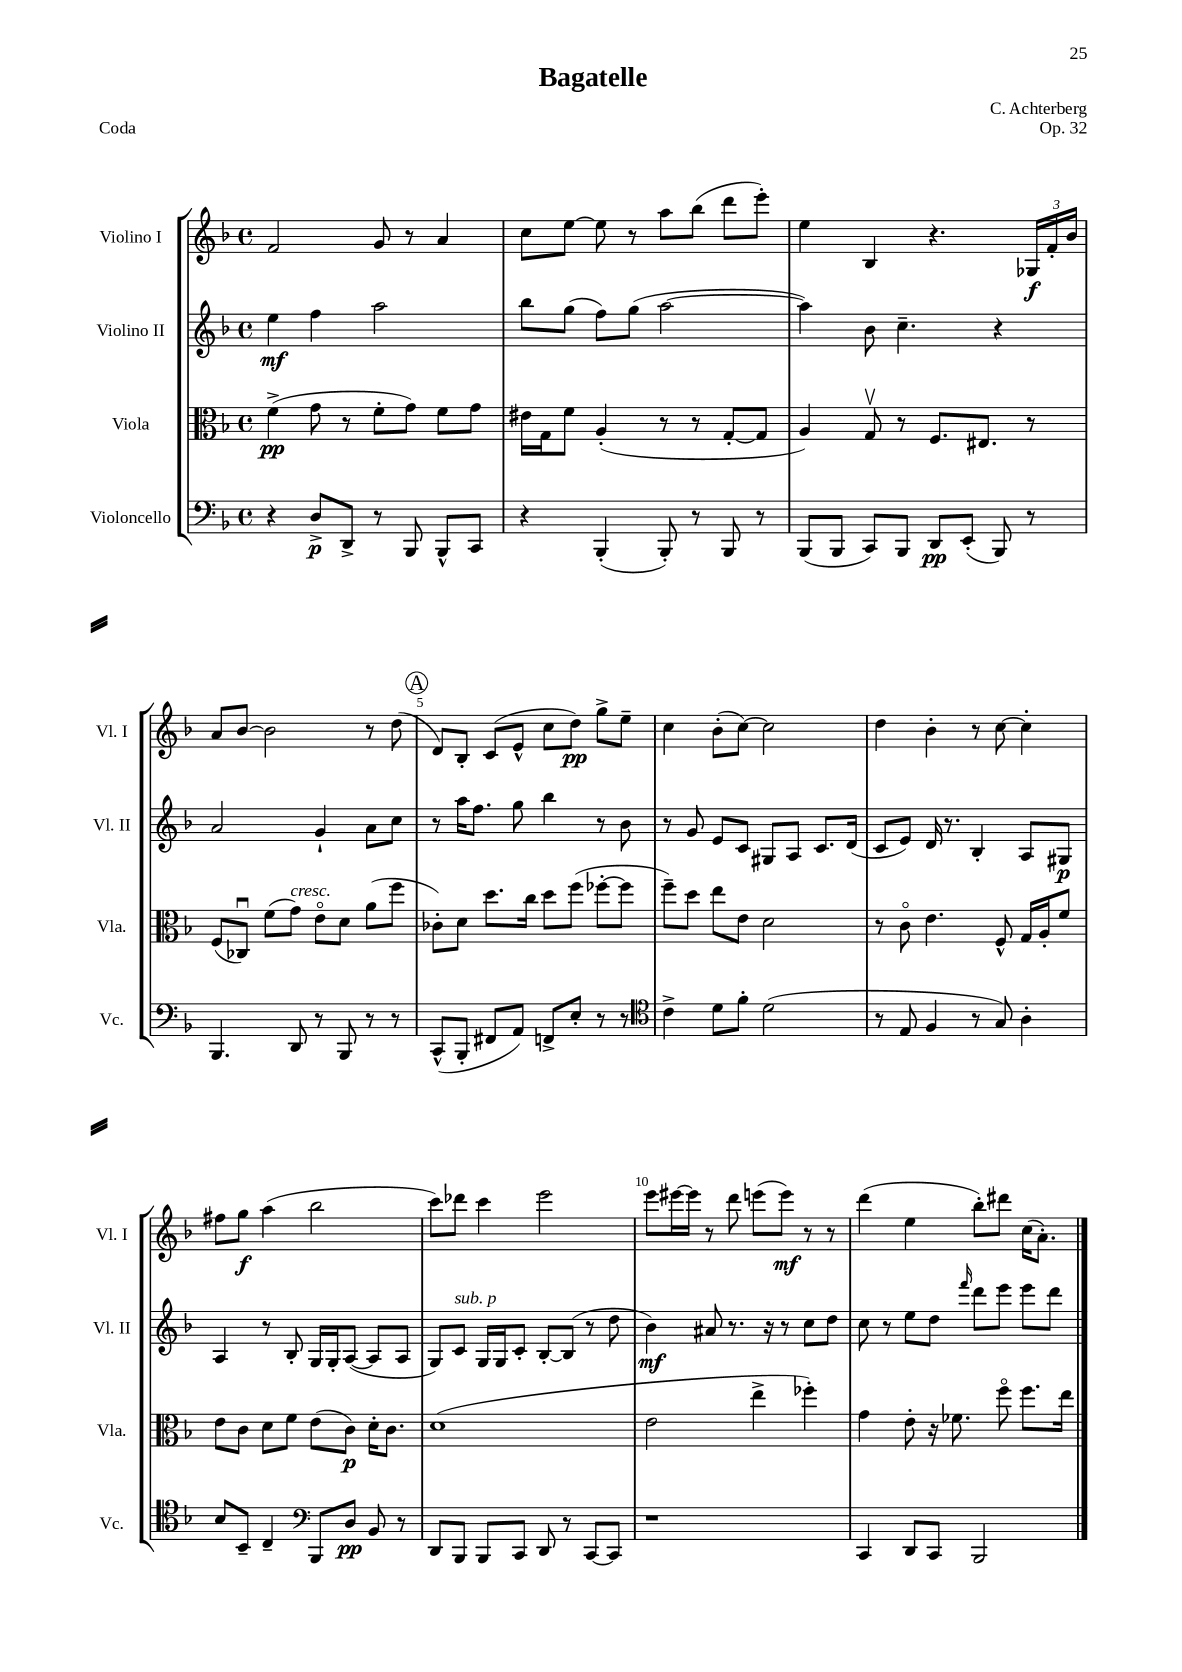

**kern	**dynam	**kern	**dynam	**kern	**dynam	**kern	**dynam
*part4	*part4	*part3	*part3	*part2	*part2	*part1	*part1
*staff4	*staff4	*staff3	*staff3	*staff2	*staff2	*staff1	*staff1
*I"Violoncello	*	*I"Viola	*	*I"Violino II	*	*I"Violino I	*
*I'Vc.	*	*I'Vla.	*	*I'Vl. II	*	*I'Vl. I	*
*clefF4	*	*clefC3	*	*clefG2	*	*clefG2	*
*k[b-]	*	*k[b-]	*	*k[b-]	*	*k[b-]	*
*M4/4	*	*M4/4	*	*M4/4	*	*M4/4	*
*met(c)	*	*met(c)	*	*met(c)	*	*met(c)	*
=1	=1	=1	=1	=1	=1	=1	=1
4r	.	(4f^\	pp	4ee\	mf	2f/	.
8D^/L	p	8g\	.	4ff\	.	.	.
8DD^/J	.	8r	.	.	.	.	.
8r	.	8f'\L	.	2aa\	.	8g/	.
8BBB-/	.	8g\J)	.	.	.	8r	.
8BBB-^^/L	.	8f\L	.	.	.	4a/	.
8CC/J	.	8g\J	.	.	.	.	.
=2	=2	=2	=2	=2	=2	=2	=2
4r	.	16e#X\LL	.	8bb-\L	.	8cc\L	.
.	.	16G\J	.	.	.	.	.
.	.	8f\J	.	(8gg\J	.	[8ee\J	.
(4BBB-'/	.	(4A'/	.	8ff\L)	.	8ee\]	.
.	.	.	.	(8gg\J	.	8r	.
8BBB-'/)	.	8r	.	[2aa\	.	8aa\L	.
8r	.	8r	.	.	.	(8bb-\J	.
8BBB-/	.	[8G'/L	.	.	.	8ddd\L	.
8r	.	8G/J]	.	.	.	8eee'\J)	.
=3	=3	=3	=3	=3	=3	=3	=3
(8BBB-/L	.	4A/)	.	4aa\])	.	4ee\	.
8BBB-/J	.	.	.	.	.	.	.
8CC/L)	.	8Gv/	.	8b-\	.	4B-/	.
8BBB-/J	.	8r	.	4.cc~\	.	.	.
8DD/L	pp	8.F/L	.	.	.	4.r	.
(8EE'/J	.	.	.	.	.	.	.
.	.	8.E#X/J	.	.	.	.	.
8BBB-/)	.	.	.	4r	.	.	.
8r	.	8r	.	.	.	24G-X/LL	f
.	.	.	.	.	.	24f'/	.
.	.	.	.	.	.	24b-/JJ	.
!!LO:LB:g=z
=4	=4	=4	=4	=4	=4	=4	=4
4.BBB-/	.	(8F/L	.	2a/	.	8a/L	.
.	.	8C-Xu/J)	.	.	.	[8b-/J	.
.	.	(8f\L	.	.	.	2b-\]	.
!	!	!LO:TX:a:i:t=cresc.	!	!	!	!	!
8DD/	.	8g\J)	.	.	.	.	.
8r	.	8e\L	.	4g`/	.	.	.
8BBB-/	.	8d\J	.	.	.	.	.
8r	.	(8a\L	.	8a\L	.	8r	.
8r	.	8ff\J	.	8cc\J	.	(8dd\	.
!!LO:REH:place=s1:t=A
=5	=5	=5	=5	=5	=5	=5	=5
(8CC^^/L	.	8c-X'\L)	.	8r	.	8d/L)	.
8BBB-'/J	.	8d\J	.	16aa\KL	.	8B-'/J	.
.	.	.	.	8.ff\J	.	.	.
8FF#X/L	.	8.dd\L	.	.	.	(8c/L	.
8AA/J)	.	.	.	8gg\	.	8e^^/J	.
.	.	16cc\Jk	.	.	.	.	.
8FFn^/L	.	8dd\L	.	4bb-\	.	8cc\L	.
8E'/J	.	(8ff\J	.	.	.	8dd\J)	pp
8r	.	[8ff-X'\L	.	8r	.	8gg^\L	.
8r	.	8ff-\J]	.	8b-\	.	8ee~\J	.
=6	=6	=6	=6	=6	=6	=6	=6
*clefC4	*	*	*	*	*	*	*
4c^\	.	8ff~\L)	.	8r	.	4cc\	.
.	.	8dd\J	.	8g/	.	.	.
8d\L	.	8ee\L	.	8e/L	.	(8b-'\L	.
8f'\J	.	8e\J	.	8c/J	.	[8cc\J)	.
(2d\	.	2d\	.	8G#X/L	.	2cc\]	.
.	.	.	.	8A/J	.	.	.
.	.	.	.	8.c/L	.	.	.
.	.	.	.	(16d/Jk	.	.	.
=7	=7	=7	=7	=7	=7	=7	=7
8r	.	8r	.	8c/L	.	4dd\	.
8E/	.	8c\	.	8e/J)	.	.	.
4F/	.	4.e\	.	16d/	.	4b-'\	.
.	.	.	.	8.r	.	.	.
8r	.	.	.	4B-'/	.	8r	.
8G/)	.	8F^^/	.	.	.	[8cc\	.
4A'\	.	16G/LL	.	8A/L	.	4cc'\]	.
.	.	16A'/J	.	.	.	.	.
.	.	8f/J	.	8G#X/J	p	.	.
!!LO:LB:g=z
=8	=8	=8	=8	=8	=8	=8	=8
8B-/L	.	8e\L	.	4A/	.	8ff#X\L	.
8BB-~/J	.	8c\J	.	.	.	8gg\J	f
4C~/	.	8d\L	.	8r	.	(4aa\	.
.	.	8f\J	.	8B-'/	.	.	.
*clefF4	*	*	*	*	*	*	*
8BBB-/L	.	(8e\L	.	16G/LL	.	2bb-\	.
.	.	.	.	16G'/J	.	.	.
8D/J	pp	8c\J)	p	([8A/J	.	.	.
8BB-/	.	16d'\KL	.	8A/L]	.	.	.
.	.	8.c\J	.	.	.	.	.
8r	.	.	.	8A/J	.	.	.
=9	=9	=9	=9	=9	=9	=9	=9
8DD/L	.	(1d	.	8G/L)	.	8ccc\L)	.
!	!	!	!	!LO:TX:a:i:t=sub. p	!	!	!
8BBB-/J	.	.	.	8c/J	.	8ddd-X\J	.
8BBB-/L	.	.	.	16G/LL	.	4ccc\	.
.	.	.	.	16G/J	.	.	.
8CC/J	.	.	.	8c'/J	.	.	.
8DD/	.	.	.	[8B-'/L	.	2eee\	.
8r	.	.	.	(8B-/J]	.	.	.
[8CC/L	.	.	.	8r	.	.	.
8CC/J]	.	.	.	8dd\	.	.	.
=10	=10	=10	=10	=10	=10	=10	=10
1r	.	2e\	.	4b-\)	mf	8eee\L	.
.	.	.	.	.	.	[16eee#X\L	.
.	.	.	.	.	.	16eee#\JJ]	.
.	.	.	.	8a#X/	.	8r	.
.	.	.	.	8.r	.	8ddd\	.
.	.	4ee^\	.	.	.	(8eeen\L	.
.	.	.	.	16r	.	.	.
.	.	.	.	8r	.	8eee\J)	mf
.	.	4ff-X'\)	.	8cc\L	.	8r	.
.	.	.	.	8dd\J	.	8r	.
=11	=11	=11	=11	=11	=11	=11	=11
4CC/	.	4g\	.	8cc\	.	(4ddd\	.
.	.	.	.	8r	.	.	.
8DD/L	.	8e'\	.	8ee\L	.	4ee\	.
8CC/J	.	16r	.	8dd\J	.	.	.
.	.	8.f-X\	.	.	.	.	.
.	.	.	.	16qqfff/	.	.	.
2BBB-/	.	.	.	8ddd\L	.	8bb-'\L)	.
.	.	8ff\	.	8eee\J	.	8ddd#X\J	.
.	.	8.ff\L	.	8eee\L	.	(16cc\KL	.
.	.	.	.	.	.	8.a'\J)	.
.	.	.	.	8ddd\J	.	.	.
.	.	16ee\Jk	.	.	.	.	.
==	==	==	==	==	==	==	==
*-	*-	*-	*-	*-	*-	*-	*-
